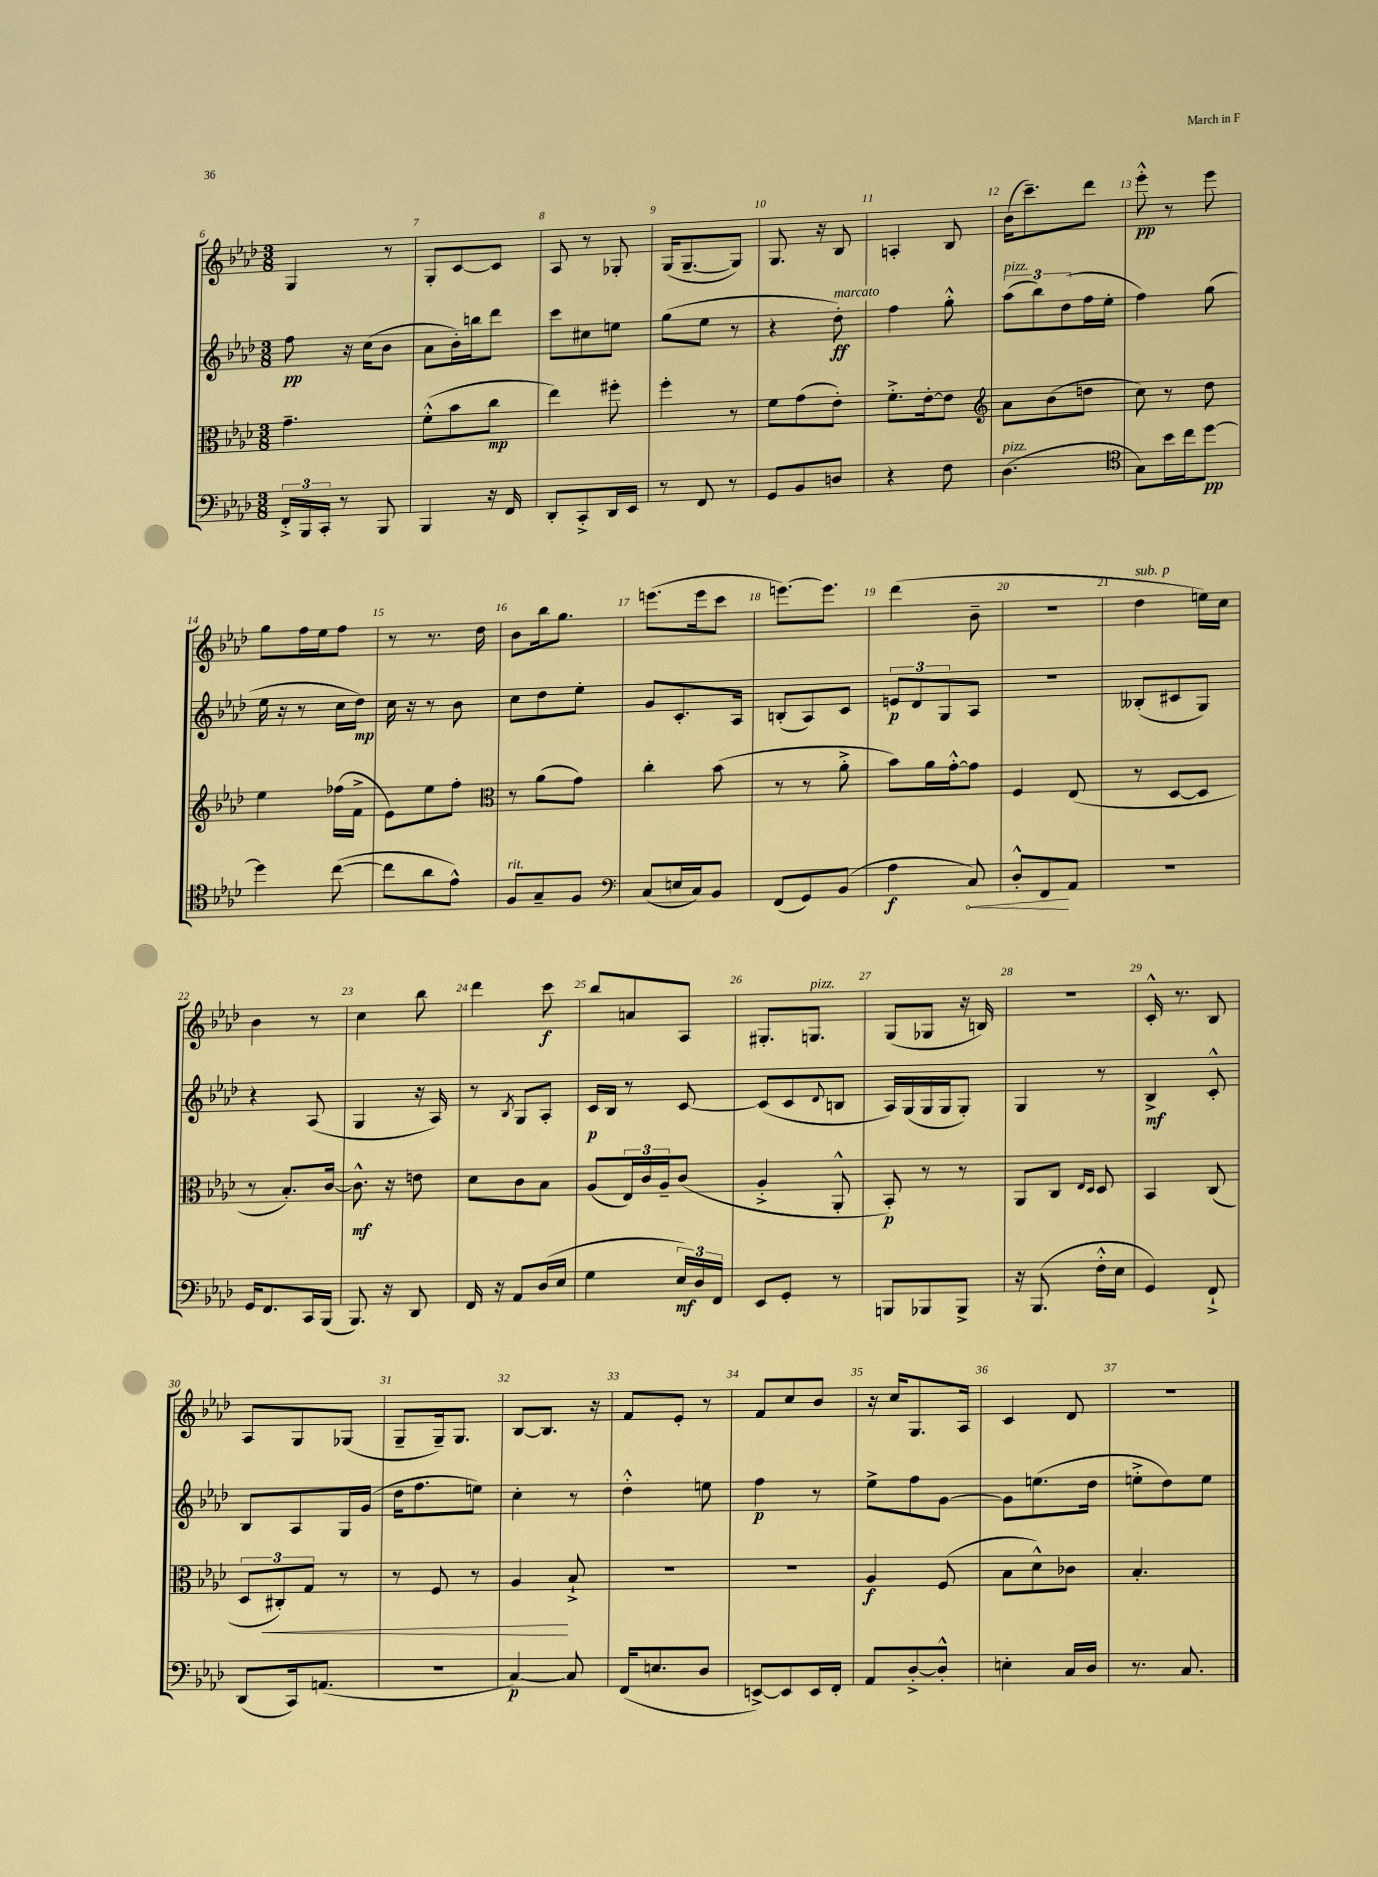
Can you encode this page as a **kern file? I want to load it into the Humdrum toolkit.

**kern	**dynam	**kern	**dynam	**kern	**dynam	**kern	**dynam
*part4	*part4	*part3	*part3	*part2	*part2	*part1	*part1
*staff4	*staff4	*staff3	*staff3	*staff2	*staff2	*staff1	*staff1
*clefF4	*	*clefC3	*	*clefG2	*	*clefG2	*
*k[b-e-a-d-]	*	*k[b-e-a-d-]	*	*k[b-e-a-d-]	*	*k[b-e-a-d-]	*
*M3/8	*	*M3/8	*	*M3/8	*	*M3/8	*
=6	=6	=6	=6	=6	=6	=6	=6
24FF'^/LL	.	4.g~\	.	8ff\	pp	4G/	.
24BBB-/	.	.	.	.	.	.	.
24CC'/JJ	.	.	.	.	.	.	.
8r	.	.	.	16r	.	.	.
.	.	.	.	(16cc\KL	.	.	.
8BBB-/	.	.	.	8b-\J	.	8r	.
=7	=7	=7	=7	=7	=7	=7	=7
4BBB-/	.	(8f'^^\L	.	8a-\L	.	8G'/L	.
.	.	8b-\	.	16b-'\L)	.	[8c/	.
.	.	.	.	16bbn\J	.	.	.
16r	.	8cc\J	mp	8ddd-\J	.	8c/J]	.
16FF/	.	.	.	.	.	.	.
=8	=8	=8	=8	=8	=8	=8	=8
8DD-'/L	.	4ee-\)	.	8ccc\L	.	8A-/	.
8CC'^/	.	.	.	8cc#X\	.	8r	.
16DD-/L	.	8ff#X'\	.	8een\J	.	8G-X'/	.
16EE-/JJ	.	.	.	.	.	.	.
=9	=9	=9	=9	=9	=9	=9	=9
8r	.	4ff'\	.	(8gg\L	.	(16G/KL	.
.	.	.	.	.	.	[8.G~/	.
8FF/	.	.	.	8ee-\J	.	.	.
8r	.	8r	.	8r	.	8G/J])	.
=10	=10	=10	=10	=10	=10	=10	=10
8GG/L	.	8f\L	.	4r	.	8.G/	.
8BB-/	.	(8g\	.	.	.	.	.
.	.	.	.	.	.	16r	.
!	!	!	!	!LO:TX:a:i:t=marcato	!	!	!
8Dn/J	.	8e-'\J)	.	8dd-'\)	ff	8B-/	.
=11	=11	=11	=11	=11	=11	=11	=11
4r	.	8.f'^\L	.	4ff\	.	4An'/	.
.	.	[16e-'\k	.	.	.	.	.
8F\	.	8e-\J]	.	8gg'^^\	.	8B-/	.
=12	=12	=12	=12	=12	=12	=12	=12
*	*	*clefG2	*	*	*	*	*
!	!	!	!	!LO:TX:a:i:t=pizz.	!	!	!
!LO:TX:a:i:t=pizz.	!	!	!	!	!	!	!
(4.D-\	.	8a-\L	.	(12aa-\L	.	(16b-\KL	.
.	.	.	.	.	.	8.ccc~\)	.
.	.	.	.	12bb-\)	.	.	.
.	.	(8b-\	.	.	.	.	.
.	.	.	.	(12dd-\	.	.	.
.	.	8ddn\J	.	16ff\L	.	8ddd-\J	.
.	.	.	.	16ee-'\JJ	.	.	.
=13	=13	=13	=13	=13	=13	=13	=13
*clefC4	*	*	*	*	*	*	*
8G\L)	.	8cc\)	.	4ff\)	.	8eee-'^^\	pp
16b-\L	.	8r	.	.	.	8r	.
16cc\J	.	.	.	.	.	.	.
[8dd-\J	pp	8dd-\	.	(8gg\	.	8eee-\	.
!!LO:LB:g=z
=14	=14	=14	=14	=14	=14	=14	=14
4dd-\]	.	4ee-\	.	16ee-\	.	8gg\L	.
.	.	.	.	16r	.	.	.
.	.	.	.	8r	.	16ff\L	.
.	.	.	.	.	.	16ee-\J	.
([8cc\	.	(16ff-X\LL	.	16cc\LL	.	8ff\J	.
.	.	16f^\JJ	.	16dd-\JJ)	mp	.	.
=15	=15	=15	=15	=15	=15	=15	=15
8cc\L]	.	8e-\L)	.	16cc\	.	8r	.
.	.	.	.	16r	.	.	.
8a-\	.	8ee-\	.	8r	.	8.r	.
8e-^^\J)	.	8ff'\J	.	8b-\	.	.	.
.	.	.	.	.	.	16dd-\	.
=16	=16	=16	=16	=16	=16	=16	=16
*	*	*clefC3	*	*	*	*	*
!LO:TX:a:i:t=rit.	!	!	!	!	!	!	!
8F/L	.	8r	.	8cc\L	.	8b-\L	.
8G~/	.	(8a-\L	.	8dd-\	.	16bb-\k	.
.	.	.	.	.	.	8.gg\J	.
8F/J	.	8g\J)	.	8ee-'\J	.	.	.
=17	=17	=17	=17	=17	=17	=17	=17
*clefF4	*	*	*	*	*	*	*
(8C/L	.	4cc'\	.	8g/L	.	(8.eeen\L	.
16En/L	.	.	.	8.c'/	.	.	.
16C/J)	.	.	.	.	.	16eee\k	.
8BB-/J	.	(8b-\	.	.	.	8ccc\J	.
.	.	.	.	16A-/Jk	.	.	.
=18	=18	=18	=18	=18	=18	=18	=18
(8FF/L	.	8r	.	(8Bn'/L	.	[8.eeen\L)	.
8GG/)	.	8r	.	8A-/)	.	.	.
.	.	.	.	.	.	8.eee\J]	.
(8BB-/J	.	8a-'^\	.	8c/J	.	.	.
=19	=19	=19	=19	=19	=19	=19	=19
4A-\	f	8b-\L)	.	12en/L	p	(4ddd-\	.
.	.	.	.	12d-/	.	.	.
.	.	16a-\L	.	.	.	.	.
.	.	.	.	12G/	.	.	.
.	.	[16g'^^\J	.	.	.	.	.
!	!LO:HP:b	!	!	!	!	!	!
8C/)	<	8g\J]	.	8A-/J	.	8b-~\	.
=20	=20	=20	=20	=20	=20	=20	=20
8D-'^^/L	.	4F/	.	4.r	.	4.r	.
8FF/	.	.	.	.	.	.	.
8AA-/J	[	(8E-/	.	.	.	.	.
=21	=21	=21	=21	=21	=21	=21	=21
!	!	!	!	!	!	!LO:TX:a:i:t=sub. p	!
4.r	.	8r	.	(8B--X'/L	.	4dd-\	.
.	.	[8D-/L	.	8c#X/	.	.	.
.	.	8D-/J]	.	8G/J)	.	16een\LL)	.
.	.	.	.	.	.	16cc\JJ	.
!!LO:LB:g=z
=22	=22	=22	=22	=22	=22	=22	=22
16GG/KL	.	8r	.	4r	.	4b-\	.
8.FF/	.	.	.	.	.	.	.
.	.	8.B-'/L)	.	.	.	.	.
16CC/L	.	.	.	(8A-/	.	8r	.
(16BBB-/JJ	.	[16c/Jk	.	.	.	.	.
=23	=23	=23	=23	=23	=23	=23	=23
8.BBB-/)	.	8.c^^\]	mf	4G/	.	4cc\	.
16r	.	16r	.	.	.	.	.
8DD-/	.	8en\	.	16r	.	8bb-\	.
.	.	.	.	16A-/)	.	.	.
=24	=24	=24	=24	=24	=24	=24	=24
16FF/	.	8d-\L	.	8r	.	4ddd-\	.
16r	.	.	.	.	.	.	.
.	.	.	.	8qB-/	.	.	.
8AA-/L	.	8c\	.	8G/L	.	.	.
(16D-/L	.	8B-\J	.	8A-'/J	.	8ccc\	f
16E-/JJ	.	.	.	.	.	.	.
=25	=25	=25	=25	=25	=25	=25	=25
4G\	.	(8A-/L	.	16c/LL	p	8bb-/L	.
.	.	.	.	16B-/JJ	.	.	.
.	.	24E-/L)	.	8r	.	8an/	.
.	.	24c/	.	.	.	.	.
.	.	24A-~/J	.	.	.	.	.
24E-/LL)	mf	(8c/J	.	[8c/	.	8A-/J	.
24D-/	.	.	.	.	.	.	.
24FF/JJ	.	.	.	.	.	.	.
=26	=26	=26	=26	=26	=26	=26	=26
8EE-/L	.	4A-'^/	.	(8c/L]	.	8.G#X'/L	.
8GG'/J	.	.	.	8c/	.	.	.
!	!	!	!	!	!	!LO:TX:a:i:t=pizz.	!
.	.	.	.	.	.	8.Gn/J	.
.	.	.	.	8qqd-/	.	.	.
8r	.	8AA-'^^/	.	8Bn/J	.	.	.
=27	=27	=27	=27	=27	=27	=27	=27
8BBBn/L	.	8BB-'/)	p	16A-/LL)	.	(8G/L	.
.	.	.	.	(16G/	.	.	.
8BBB-X/	.	8r	.	16G/	.	8G-X/J	.
.	.	.	.	16G/J	.	.	.
8BBB-^/J	.	8r	.	8G'/J)	.	16r	.
.	.	.	.	.	.	16Bn/)	.
=28	=28	=28	=28	=28	=28	=28	=28
16r	.	8AA-/L	.	4G/	.	4.r	.
(8.BBB-/	.	.	.	.	.	.	.
.	.	8C/J	.	.	.	.	.
.	.	16qqE-/LL	.	.	.	.	.
.	.	16qqD-/JJ	.	.	.	.	.
16F'^^\LL	.	8D-/	.	8r	.	.	.
16E-\JJ	.	.	.	.	.	.	.
=29	=29	=29	=29	=29	=29	=29	=29
4GG/)	.	4BB-/	.	4B-^/	mf	16c'^^/	.
.	.	.	.	.	.	8.r	.
8FF`^/	.	(8C/	.	8c'^^/	.	8B-/	.
!!LO:LB:g=z
=30	=30	=30	=30	=30	=30	=30	=30
(8DD-/L	.	12D-/L	.	8B-/L	.	8A-/L	.
!	!	!	!LO:HP:b	!	!	!	!
.	.	12C#X'/)	<	.	.	.	.
16CC/k)	.	.	.	8A-/	.	8G/	.
.	.	12G/J	.	.	.	.	.
(8.AAn/J	.	.	.	.	.	.	.
.	.	8r	.	16G/L	.	(8G-X/J	.
.	.	.	.	(16g/JJ	.	.	.
=31	=31	=31	=31	=31	=31	=31	=31
4.r	.	8r	.	16dd-\KL	.	8G~/L	.
.	.	.	.	8.ff\	.	.	.
.	.	8F/	.	.	.	16G~/k)	.
.	.	.	.	.	.	8.G/J	.
.	.	8r	.	8een\J)	.	.	.
=32	=32	=32	=32	=32	=32	=32	=32
[4C/)	p	4A-/	.	4cc'\	.	[8B-/L	.
.	.	.	.	.	.	8.B-/J]	.
8C/]	.	8B-`^/	[	8r	.	.	.
.	.	.	.	.	.	16r	.
=33	=33	=33	=33	=33	=33	=33	=33
(16FF/KL	.	4.r	.	4dd-'^^\	.	8f/L	.
8.En/	.	.	.	.	.	.	.
.	.	.	.	.	.	8e-'/J	.
8D-/J	.	.	.	8een\	.	8r	.
=34	=34	=34	=34	=34	=34	=34	=34
[8EEn^/L)	.	4.r	.	4ff\	p	8f/L	.
8EE/]	.	.	.	.	.	8cc/	.
16EE/L	.	.	.	8r	.	8b-/J	.
16FF'/JJ	.	.	.	.	.	.	.
=35	=35	=35	=35	=35	=35	=35	=35
8AA-/L	.	4A-/	f	8ee-^\L	.	16r	.
.	.	.	.	.	.	16cc/KL	.
[8D-'^/	.	.	.	8ff\	.	8.G/	.
8D-'^^/J]	.	(8F/	.	[8g\J	.	.	.
.	.	.	.	.	.	16A-/Jk	.
=36	=36	=36	=36	=36	=36	=36	=36
4En'\	.	8B-\L	.	8g\L]	.	4c/	.
.	.	8d-^^\)	.	(8.een\	.	.	.
16C/LL	.	8c-X\J	.	.	.	8d-/	.
16D-/JJ	.	.	.	16dd-\Jk	.	.	.
=37	=37	=37	=37	=37	=37	=37	=37
8.r	.	4.B-'/	.	8een'^\L	.	4.r	.
.	.	.	.	8dd-\)	.	.	.
8.C/	.	.	.	.	.	.	.
.	.	.	.	8ee\J	.	.	.
==	==	==	==	==	==	==	==
*-	*-	*-	*-	*-	*-	*-	*-
